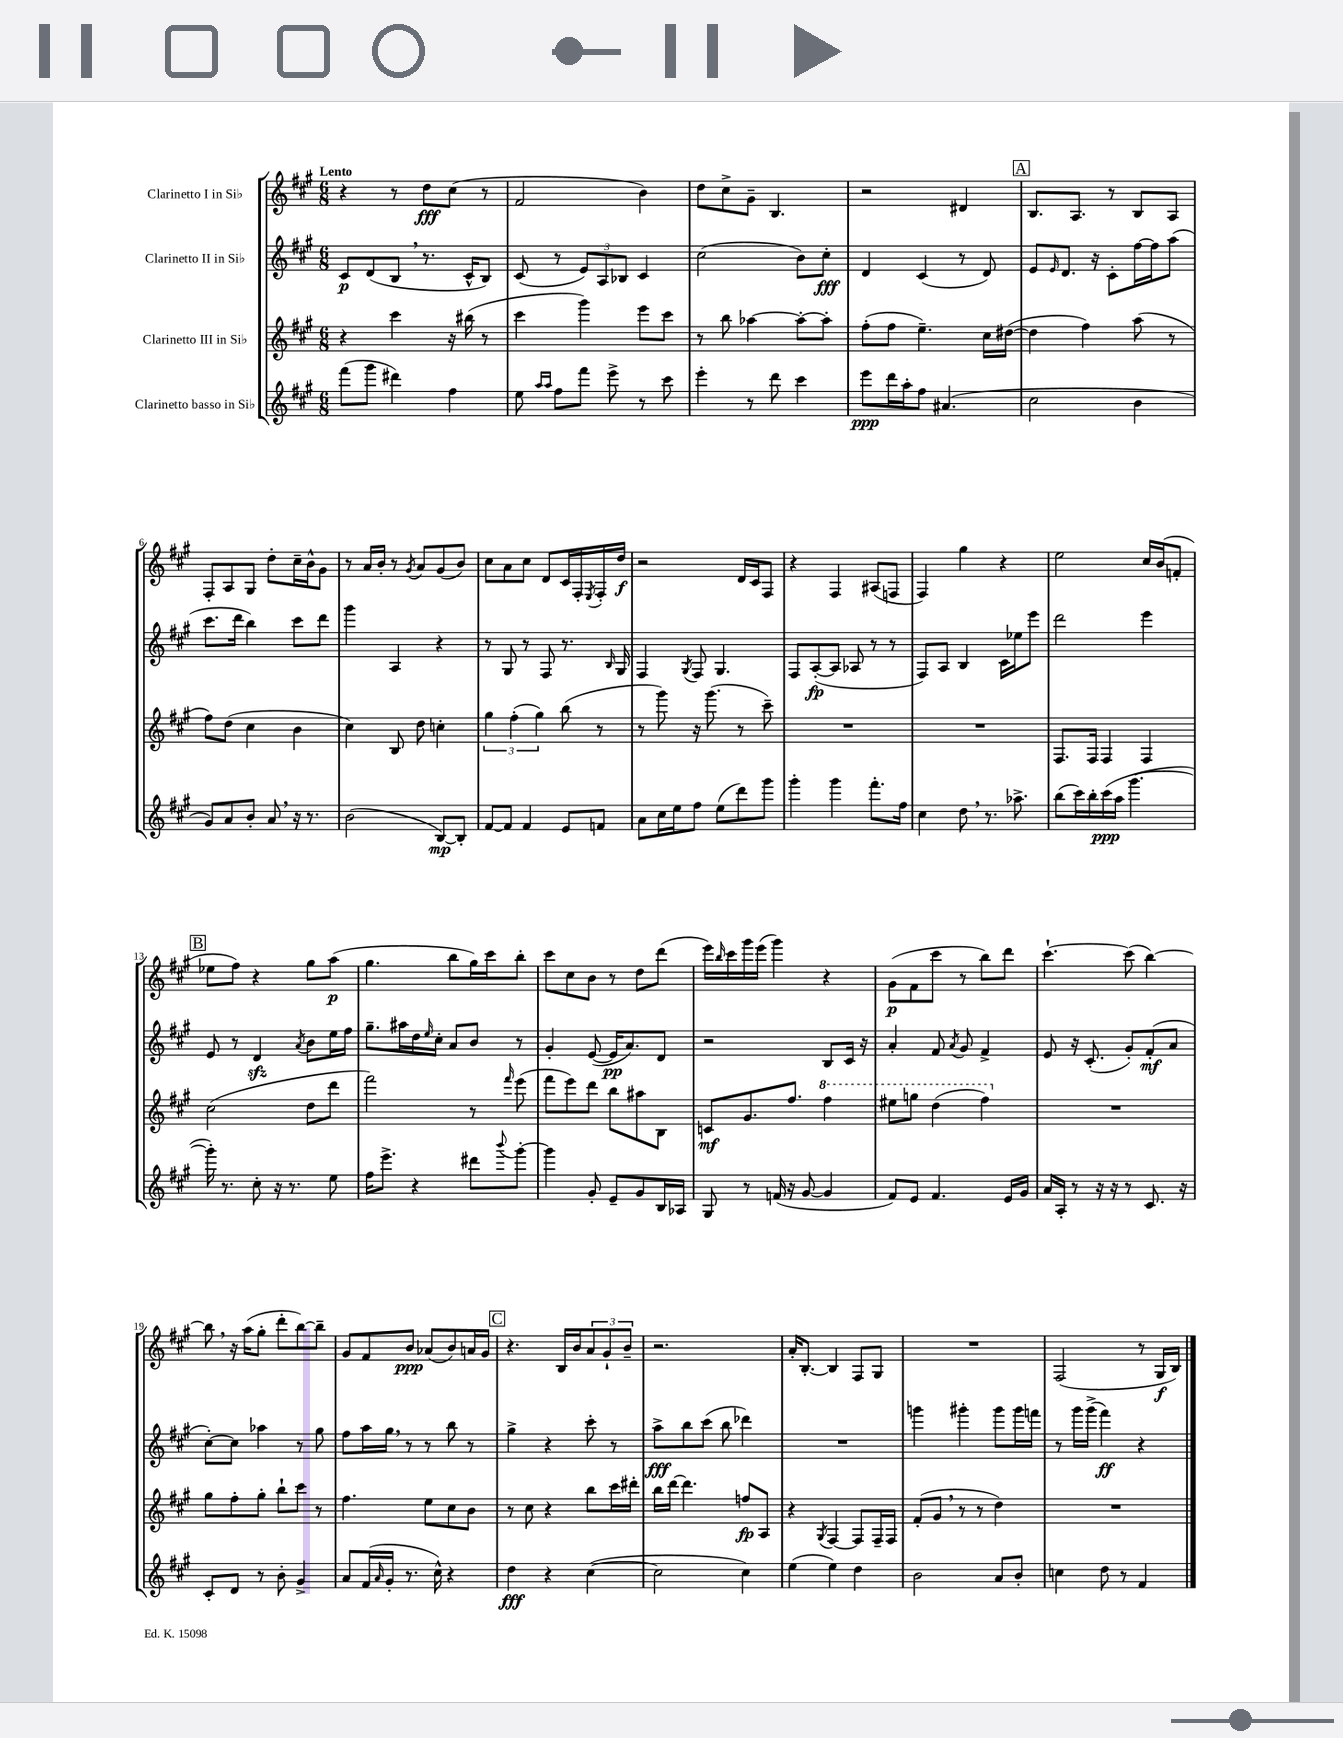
<<
\new StaffGroup <<
\new Staff = "s0" \with { instrumentName = "Clarinetto I in Sib" } {
    \clef treble \key a \major \numericTimeSignature \time 6/8 \tempo "Lento"
    r4 r8 d''8\fff cis''8( r8 |
    fis'2 b'4) |
    d''8 cis''8-> gis'8-- b4. |
    r2 dis'4 |
    \mark \markup { \box "A" } b8. a8. r8 b8 a8 |
    fis8-. a8 gis8 d''8-. cis''16-- b'16-^ gis'8 |
    r8 a'16 b'16-. r8 \acciaccatura { gis'8 } a'8 gis'8( b'8) |
    cis''8 a'8 cis''8 d'8 cis'16 fis16-. \acciaccatura { e8 } fis16-. d''16\f |
    r2 d'16 cis'16 fis8 |
    r4 fis4 ais8( f8 |
    fis4) gis''4 r4 |
    e''2 cis''16 b'16( f'8-. |
    \mark \markup { \box "B" } ees''8 fis''8) r4 gis''8 a''8\p( |
    gis''4. b''8 gis''16) cis'''16 b''8-. |
    cis'''8 cis''8 b'8 r8 d''8 d'''8( |
    e'''16) \grace { b''16 } cis'''16 gis'''16 e'''16( gis'''4) r4 |
    gis'8\p( fis'8 cis'''8 r8 b''8) d'''8 |
    cis'''4.~-! cis'''8( b''4~) |
    b''8 \breathe r16 a''16( gis''8-. d'''8-. b''8~) b''8-- |
    gis'8 fis'8 b'8\ppp aes'8( b'8) a'16 gis'16 |
    \mark \markup { \box "C" } r4. b16 b'16 \tuplet 3/2 { a'8 gis'8-! b'8-- } |
    r2. |
    a'16-. b8.~-. b4 fis8 gis8 |
    R2. |
    fis2( r8 gis16\f b16) \bar "|." |
}
\new Staff = "s1" \with { instrumentName = "Clarinetto II in Sib" } {
    \clef treble \key a \major \numericTimeSignature \time 6/8
    cis'8\p d'8( b8 \breathe r8. cis'16-^ b8) |
    cis'8( r8 \tuplet 3/2 { e'8) a8 bes8 } cis'4 |
    cis''2( b'8) cis''8-.\fff |
    d'4 cis'4( r8 d'8) |
    \mark \markup { \box "A" } e'8 \grace { e'16 } d'8. r16 cis'8-. fis''16~ fis''16 a''8( |
    cis'''8. d'''16 b''4) cis'''8 d'''8 |
    gis'''4 a4 r4 |
    r8 gis8 r8 fis8 r8. \grace { b16 } gis16 |
    fis4 \acciaccatura { gis8 } fis8 gis4. |
    fis8 a8~-.\fp( a8 aes8 r8 r8 |
    fis8) a8 b4 cis'16 ees''16 e'''8 |
    d'''2 e'''4 |
    \mark \markup { \box "B" } e'8 r8 d'4\sfz \acciaccatura { a'8 } b'8 e''16 fis''16 |
    gis''8.-- ais''16 d''16 \grace { e''16 } cis''16-. a'8 b'8 r8 |
    gis'4-. e'8~( e'16\pp a'8.) d'8 |
    r2 b8 cis'16 r16 |
    a'4-. fis'8 \acciaccatura { a'8 } gis'8 fis'4-> |
    e'8 r16 cis'8.-.( gis'8-.) fis'8-.\mf( a'8 |
    cis''8~-.) cis''8 aes''4 r8 gis''8 |
    fis''8 a''16 gis''16 \breathe r8 r8 b''8 r8 |
    \mark \markup { \box "C" } gis''4-> r4 cis'''8-. r8 |
    a''8->\fff b''8 cis'''8( b''8 des'''4) |
    R2. |
    g'''4 gis'''4-. gis'''8 gis'''16 f'''16 |
    r8 gis'''16 gis'''16->( fis'''4\ff) r4 \bar "|." |
}
\new Staff = "s2" \with { instrumentName = "Clarinetto III in Sib" } {
    \clef treble \key a \major \numericTimeSignature \time 6/8
    r4 cis'''4 r16 bis''16( r8 |
    cis'''4 gis'''4) e'''8 cis'''8 |
    r8 b''8 aes''4~ aes''8~-. aes''8-. |
    fis''8-.( fis''8 e''4.--) cis''16 dis''16~( |
    \mark \markup { \box "A" } dis''4 fis''4) a''8( r8 |
    fis''8) d''8( cis''4 b'4 |
    cis''4) b8 d''8 c''4-. |
    \tuplet 3/2 { gis''4 fis''4-.( gis''4) } b''8( r8 |
    r8 gis'''8) r16 gis'''8.( r8 cis'''8--) |
    R2. |
    R2. |
    fis8. fis16 fis4 fis4 |
    \mark \markup { \box "B" } cis''2( d''8 d'''8 |
    fis'''2) r8 \grace { fis'''16 } e'''8( |
    fis'''8 e'''8) d'''8 b''8 ais''8 b8 |
    c'8\mf gis'8. fis''8. \ottava #1 fis'''4 |
    eis'''8 g'''8 d'''4( fis'''4) \ottava #0 |
    R2. |
    gis''8 fis''8-. gis''8-. b''8-! cis'''8 r8 |
    fis''4. e''8 cis''8 b'8 |
    \mark \markup { \box "C" } r8 cis''8 r4 b''8 cis'''16 dis'''16-. |
    b''16 d'''16~ d'''4. f''8\fp a8 |
    r4 \acciaccatura { gis8 } fis4~ fis8 fis16-- fis16 |
    fis'8-.( gis'8 \breathe r8 r8 d''4) |
    R2. \bar "|." |
}
\new Staff = "s3" \with { instrumentName = "Clarinetto basso in Sib" } {
    \clef treble \key a \major \numericTimeSignature \time 6/8
    fis'''8( gis'''8 dis'''4) fis''4 |
    e''8 \grace { a''16 a''16 } fis''8 fis'''8 e'''8-> r8 cis'''8 |
    e'''4-. r8 d'''8 cis'''4 |
    e'''8\ppp d'''16 a''16-. fis''8 ais'4.( |
    \mark \markup { \box "A" } cis''2 b'4 |
    gis'8) a'8 b'8-. a'8 \breathe r16 r8. |
    b'2( b8~\mp) b8-. |
    fis'8~ fis'8 fis'4 e'8 f'8 |
    a'8 cis''16 e''16 fis''8 e''8( d'''8) gis'''8 |
    gis'''4-. gis'''4 fis'''8.-. fis''16 |
    cis''4 d''8 \breathe r8. aes''8.-> |
    b''8( cis'''16) b''16-. cis'''16\ppp( a''16 gis'''4.~ |
    \mark \markup { \box "B" } gis'''16-.) r8. cis''8-. r16 r8. e''8 |
    fis''16 e'''8.-> r4 dis'''8 \appoggiatura { b'''8 } gis'''8~-. |
    gis'''4 gis'8-. e'8-- gis'8 b16 aes16 |
    gis8 r8 f'16( r16 gis'8~ gis'4 |
    fis'8) e'8 fis'4. e'16 gis'16 |
    a'16 a16-. r8 r16 r16 r8 cis'8. r16 |
    cis'8-. d'8 r8 b'8-. gis'4-> |
    a'8 fis'16( \grace { a'16 } gis'16-. r8. cis''16-^) r4 |
    \mark \markup { \box "C" } d''4\fff r4 cis''4~( |
    cis''2 cis''4) |
    e''4( e''4) d''4 |
    b'2 a'8 b'8-. |
    c''4 d''8 r8 fis'4 \bar "|." |
}
>>
>>
